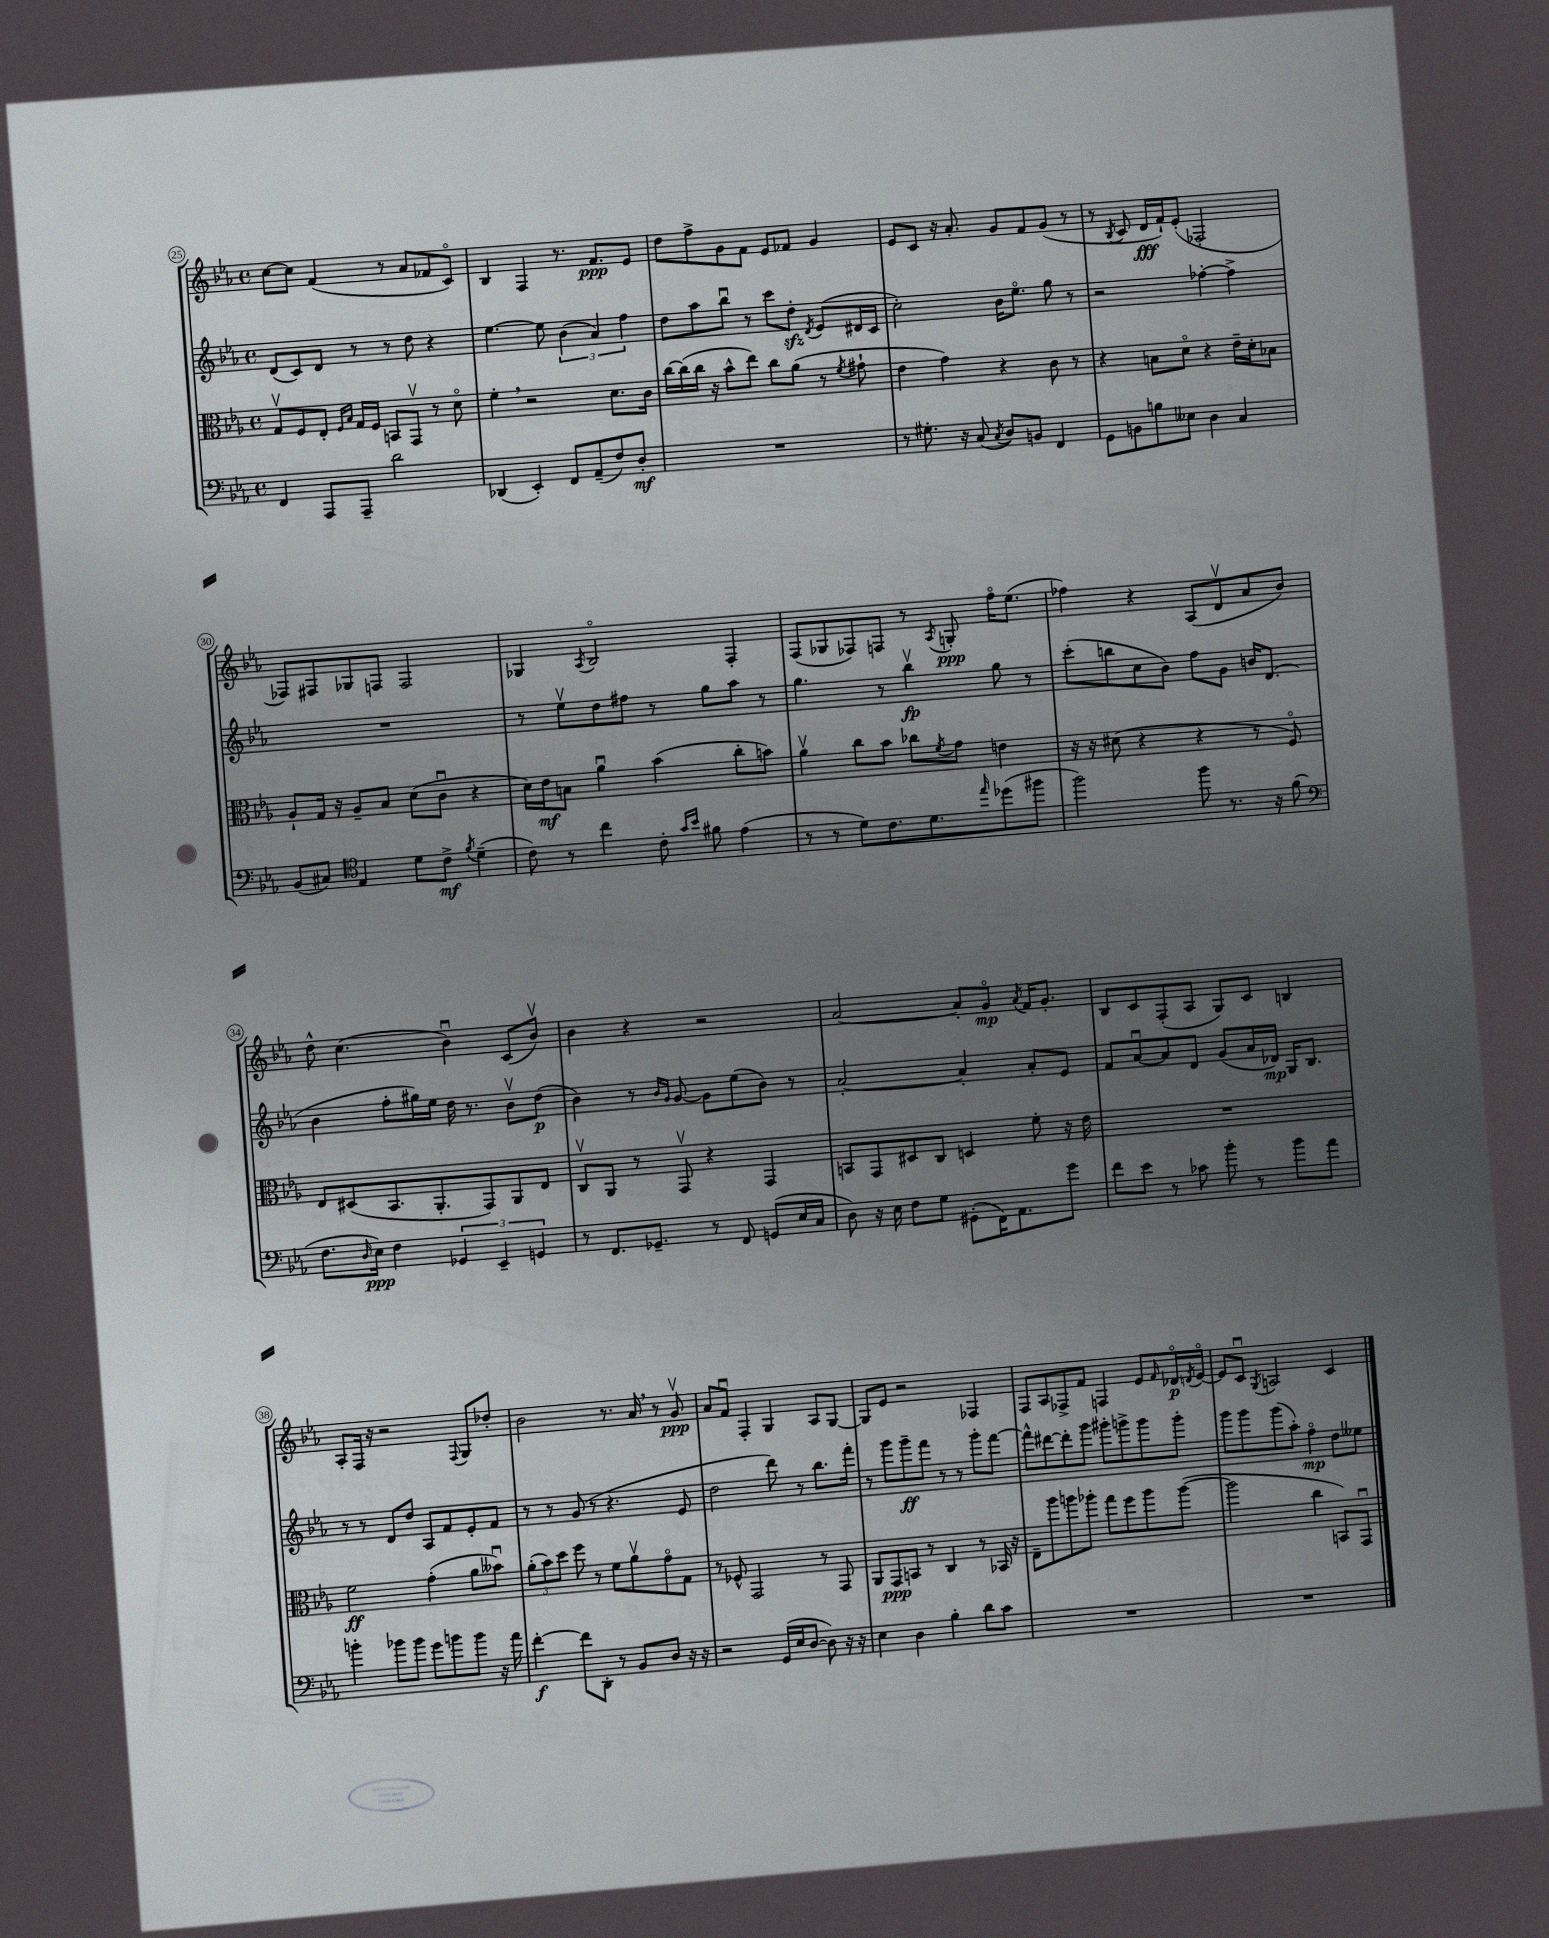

**kern	**dynam	**kern	**dynam	**kern	**dynam	**kern	**dynam
*part4	*part4	*part3	*part3	*part2	*part2	*part1	*part1
*staff4	*staff4	*staff3	*staff3	*staff2	*staff2	*staff1	*staff1
*clefF4	*	*clefC3	*	*clefG2	*	*clefG2	*
*k[b-e-a-]	*	*k[b-e-a-]	*	*k[b-e-a-]	*	*k[b-e-a-]	*
*M4/4	*	*M4/4	*	*M4/4	*	*M4/4	*
*met(c)	*	*met(c)	*	*met(c)	*	*met(c)	*
=25	=25	=25	=25	=25	=25	=25	=25
4FF/	.	8Gv/L	.	(8d/L	.	[8cc\L	.
.	.	8F/	.	8c/)	.	8cc\J]	.
8AAA-/L	.	8E-'/J	.	8d/J	.	(4f/	.
.	.	16qqF/LL	.	.	.	.	.
.	.	16qqB-/JJ	.	.	.	.	.
8AAA-~/J	.	16G/LL	.	8r	.	.	.
.	.	16F/JJ	.	.	.	.	.
2d\	.	8BBn/L	.	8r	.	8r	.
.	.	8GGv/J	.	8dd\	.	8a-/L	.
.	.	8r	.	4r	.	8f-X/	.
.	.	8d\	.	.	.	8c/J)	.
=26	=26	=26	=26	=26	=26	=26	=26
(4DD-X/	.	4f',\	.	[4.ee-\	.	4B-/	.
4EE-'/)	.	2r	.	.	.	4F/	.
.	.	.	.	8ee-\]	.	.	.
8FF/L	.	.	.	(6b-\	.	8.r	.
(8AA-~/	.	.	.	.	.	.	.
.	.	.	.	6a-/)	.	.	.
.	.	.	.	.	.	8.f/L	ppp
8F/)	.	8.d\L	.	.	.	.	.
.	.	.	.	6ff\	.	.	.
8D'/J	mf	.	.	.	.	8e-/J	.
.	.	16c\Jk	.	.	.	.	.
=27	=27	=27	=27	=27	=27	=27	=27
1r	.	[16cc\LL	.	8dd\L	.	8dd\L	.
.	.	(16cc\]	.	.	.	.	.
.	.	16cc\JJ	.	8aa-\	.	8ff^\	.
.	.	16r	.	.	.	.	.
.	.	8b-^^\L	.	8bb-u\J	.	8g\	.
.	.	8ee-\J)	.	8r	.	8f\J	.
.	.	8cc\L	.	8ccc\L	.	8e-/L	.
.	.	(8a-\J	.	8ddzz'\J	.	8f-X/J	.
.	.	.	.	8qd/	.	.	.
.	.	8r	.	(8e-/L	.	4g/	.
.	.	8qf/	.	.	.	.	.
.	.	8g#X`\	.	16d#X/L	.	.	.
.	.	.	.	16c/JJ	.	.	.
=28	=28	=28	=28	=28	=28	=28	=28
8r	.	4e-\	.	2cc'\)	.	8e-/L	.
8.G#X'\	.	.	.	.	.	8c/J	.
.	.	4g\)	.	.	.	16r	.
16r	.	.	.	.	.	8.a-'/	.
(8C/	.	.	.	.	.	.	.
8qC/	.	.	.	.	.	.	.
8D/L)	.	4r	.	16b-\KL	.	8g/L	.
.	.	.	.	8.ee-\J	.	.	.
8BBn/J	.	.	.	.	.	8f/	.
4FF/	.	8c\	.	8gg\	.	(8g/J	.
.	.	8r	.	8r	.	8r	.
=29	=29	=29	=29	=29	=29	=29	=29
8GG\L	.	4r	.	2r	.	8r	.
.	.	.	.	.	.	8qB-/	.
8BBn\	.	.	.	.	.	8c/	.
8Bn\	.	8Bn\L	.	.	.	16d/LL	fff
.	.	.	.	.	.	16f`/J)	.
8E--X\J	.	8d\J	.	.	.	(8e-'/J	.
4D\	.	4r	.	[4ff-X'\	.	2F-X'/	.
4C/	.	16e-~\LL	.	4ff-^\]	.	.	.
.	.	16d'\J	.	.	.	.	.
.	.	8B-X\J	.	.	.	.	.
!!LO:LB:g=z
=30	=30	=30	=30	=30	=30	=30	=30
(8BB-/L	.	8A-`/L	.	1r	.	8F-X/L)	.
8C#X/J)	.	16G/Jk	.	.	.	8F#X/	.
.	.	16r	.	.	.	.	.
*clefC4	*	*	*	*	*	*	*
4E-/	.	8A-~/L	.	.	.	8G-X/	.
.	.	8B-/J	.	.	.	8Fn/J	.
8d\L	.	(8d\L	.	.	.	2F/	.
8c^\J	mf	8cu\J	.	.	.	.	.
8qf/	.	.	.	.	.	.	.
(4d~\	.	4r	.	.	.	.	.
=31	=31	=31	=31	=31	=31	=31	=31
8c\)	.	16d\LL)	.	8r	.	4G-X/	.
.	.	16e-\J	mf	.	.	.	.
8r	.	8Bn\J	.	8ee-v\L	.	.	.
.	.	.	.	.	.	8qA-/	.
4cc\	.	4a-u\	.	8dd\	.	2B-/	.
.	.	.	.	8ff#X\J	.	.	.
8c'\	.	(4b-\	.	8r	.	.	.
16qqg/LL	.	.	.	.	.	.	.
16qqb-/JJ	.	.	.	.	.	.	.
8f#X\	.	.	.	8gg\L	.	.	.
(4e-\	.	8cc'\L	.	8aa-\J	.	4F'/	.
.	.	8bn\J)	.	8r	.	.	.
=32	=32	=32	=32	=32	=32	=32	=32
8r	.	4a-v\	.	4.gg\	.	(8F/L	.
8r	.	.	.	.	.	8G-X/	.
8d\L)	.	8cc\L	.	.	.	8F-X/)	.
8.c\	.	8b-\J	.	8r	.	8Fn/J	.
.	.	8cc-X\L	.	4bb-v\	fp	8r	.
8.d\	.	.	.	.	.	.	.
.	.	8qf/	.	.	.	8qA-/	.
.	.	8g\J	.	.	.	8Gn'/	ppp
16qqee-/	.	.	.	.	.	.	.
(8dd-X\	.	4en\	.	8gg\	.	16ff\KL	.
.	.	.	.	.	.	(8.ee-\J	.
8ff#X\J	.	.	.	8r	.	.	.
=33	=33	=33	=33	=33	=33	=33	=33
2ff\)	.	16r	.	(8ccc'\L	.	4ff-X\)	.
.	.	16r	.	.	.	.	.
.	.	(8d#X\	.	8bbn\	.	.	.
.	.	4r	.	8cc\	.	4r	.
.	.	.	.	8b-\J)	.	.	.
8ff\	.	4r	.	8ff\L	.	(8A-/L	.
8.r	.	.	.	8g\J	.	8dv/	.
.	.	8r	.	16bn/KL	.	8a-/	.
16r	.	.	.	(8.d/J	.	.	.
(8f\	.	8F/)	.	.	.	8b-/J)	.
!!LO:LB:g=z
=34	=34	=34	=34	=34	=34	=34	=34
*clefF4	*	*	*	*	*	*	*
8.F\L	.	8E-/L	.	4b-\	.	8dd^^\	.
.	.	(8D#X/	.	.	.	(4.cc\	.
16qqD/	.	.	.	.	.	.	.
16E-\Jk)	ppp	.	.	.	.	.	.
4F\	.	8.BB-/	.	8ff'\L	.	.	.
.	.	.	.	16gg#X\L)	.	.	.
.	.	8.AA-'/	.	16ee-\JJ	.	.	.
6GG-X/	.	.	.	16dd\	.	4b-u\)	.
.	.	.	.	8.r	.	.	.
.	.	8GG/)	.	.	.	.	.
6EE-~/	.	.	.	.	.	.	.
.	.	8AA-/	.	8b-v\L	.	(8c/L	.
6GGn/	.	.	.	.	.	.	.
.	.	8E-/J	.	(8dd\J	p	8b-v/J)	.
=35	=35	=35	=35	=35	=35	=35	=35
8r	.	8Cv/L	.	4b-\)	.	4b-\	.
8.FF/L	.	8AA-/J	.	.	.	.	.
.	.	8r	.	8r	.	4r	.
8.GG-X~/J	.	.	.	.	.	.	.
.	.	.	.	16qqb-/LL	.	.	.
.	.	.	.	16qqg/JJ	.	.	.
.	.	8GGv/	.	[8g/	.	.	.
8r	.	4r	.	8g\L]	.	2r	.
8FF/	.	.	.	(8ee-\	.	.	.
(8GGn/L	.	4GG/	.	8b-\J)	.	.	.
16E-/L	.	.	.	8r	.	.	.
16C/JJ	.	.	.	.	.	.	.
=36	=36	=36	=36	=36	=36	=36	=36
8D\)	.	8BBn/L	.	[2a-'/	.	[2a-/	.
16r	.	8GG/	.	.	.	.	.
16E-\	.	.	.	.	.	.	.
8F\L	.	8D#X/	.	.	.	.	.
8G\J	.	8C/J	.	.	.	.	.
(8GG#X'\L	.	4Dn/	.	4a-'/]	.	8a-'/L]	.
16FF\K)	.	.	.	.	.	8g/J	mp
8.AA-\	.	.	.	.	.	.	.
.	.	.	.	.	.	8qa-/	.
.	.	8f'\	.	8a-'/L	.	16f/KL	.
.	.	.	.	.	.	8.g'/J	.
8g\J	.	16r	.	8e-/J	.	.	.
.	.	16e-\	.	.	.	.	.
=37	=37	=37	=37	=37	=37	=37	=37
8f\L	.	1r	.	8f/L	.	8B-/L	.
8e-\J	.	.	.	[8a-u/	.	8c/	.
8r	.	.	.	8a-/]	.	(8F'/	.
8c-X\	.	.	.	8d/J	.	8A-/J	.
8b-'\	.	.	.	(8g/L	.	8G/L)	.
8r	.	.	.	16a-/L	.	8c/J	.
.	.	.	.	16d-X/JJ)	mp	.	.
8b-\L	.	.	.	16G/KL	.	4Bn/	.
.	.	.	.	8.B-/J	.	.	.
8a-\J	.	.	.	.	.	.	.
!!LO:LB:g=z
=38	=38	=38	=38	=38	=38	=38	=38
4bn'\	.	2f\	ff	8r	.	8A-'/L	.
.	.	.	.	8r	.	16F/Jk	.
.	.	.	.	.	.	16r	.
8b-X\L	.	.	.	8d/L	.	2r	.
8b-\J	.	.	.	8dd/J	.	.	.
8g\L	.	(4g'\	.	8A-/L	.	.	.
8bn\	.	.	.	8f/	.	.	.
.	.	.	.	.	.	8qqF/	.
8b\J	.	8a-\L	.	8e-'/	.	8G/L	.
16r	.	8b--Xu\J)	.	8f/J	.	8dd-X'/J	.
16a-\	.	.	.	.	.	.	.
=39	=39	=39	=39	=39	=39	=39	=39
[4f'\	f	(12a-'\L	.	8r	.	2b-\	.
.	.	12b-\)	.	.	.	.	.
.	.	.	.	8r	.	.	.
.	.	12dd\J	.	.	.	.	.
8f\L]	.	8ff\	.	(8g/	.	.	.
8DD'\J	.	8r	.	8r	.	.	.
8r	.	8f\L	.	4.r	.	8.r	.
8BB-/L	.	8a-v\	.	.	.	.	.
.	.	.	.	.	.	16a-,/	.
8D/J	.	8g\	.	.	.	8r	.
16r	.	8G\J	.	8e-/	.	8gv/	ppp
16r	.	.	.	.	.	.	.
=40	=40	=40	=40	=40	=40	=40	=40
2r	.	8r	.	2dd\	.	8a-/L	.
.	.	8F-X^^/	.	.	.	8fu/J	.
.	.	2GG/	.	.	.	4F'/	.
(16GG/LL	.	.	.	8ddd\)	.	4G/	.
16E-/J	.	.	.	.	.	.	.
[8D/J	.	.	.	8r	.	.	.
8D\])	.	8r	.	8.bb-\L	.	8A-/L	.
16r	.	8GG/	.	.	.	[8G/J	.
16r	.	.	.	16fff'\Jk	.	.	.
=41	=41	=41	=41	=41	=41	=41	=41
4E-\	.	8AA-/L	.	8r	.	8G/L]	.
.	.	8GG/	ppp	8ggg\L	.	8e-/J	.
4D\	.	8BBn/J	.	8ggg~\	ff	2r	.
.	.	8r	.	8fff\J	.	.	.
4B-'\	.	4C/	.	8r	.	.	.
.	.	.	.	8r	.	.	.
8d\L	.	8r	.	8ggg'\L	.	4F-X/	.
8c\J	.	16BB-X/	.	[8fff\J	.	.	.
.	.	16r	.	.	.	.	.
=42	=42	=42	=42	=42	=42	=42	=42
1r	.	8E-~\L	.	8fff^^\L]	.	8F/L	.
.	.	8aa-\	.	[8ddd#X\	.	8A-/	.
.	.	8aan\	.	8ddd#'\]	.	8F-X^/	.
.	.	8aa-X'\J	.	8ggg\J	.	8f/J	.
.	.	8gg\L	.	8ggg#X'\L	.	4Fn/	.
.	.	8ff\	.	8gggn^\	.	.	.
.	.	8aa-\	.	8ggg\	.	8e-/L	.
.	.	.	.	.	.	16qqf/	.
.	.	([8aa-\J	.	8ggg'\J	.	16d-X/L	p
.	.	.	.	.	.	8qdn/	.
.	.	.	.	.	.	[16e-/JJ	.
=43	=43	=43	=43	=43	=43	=43	=43
1r	.	2aa-\]	.	8ggg\L	.	8e-/L]	.
.	.	.	.	8ggg\	.	8cu/J	.
.	.	.	.	.	.	8qG/	.
.	.	.	.	(8ggg\	.	2An/	.
.	.	.	.	8aa-'\J)	.	.	.
.	.	4cc\	.	4ff\	mp	.	.
.	.	8BBn/L)	.	8dd\L	.	4c/	.
.	.	8GGu/J	.	8ee--X\J	.	.	.
==	==	==	==	==	==	==	==
*-	*-	*-	*-	*-	*-	*-	*-
